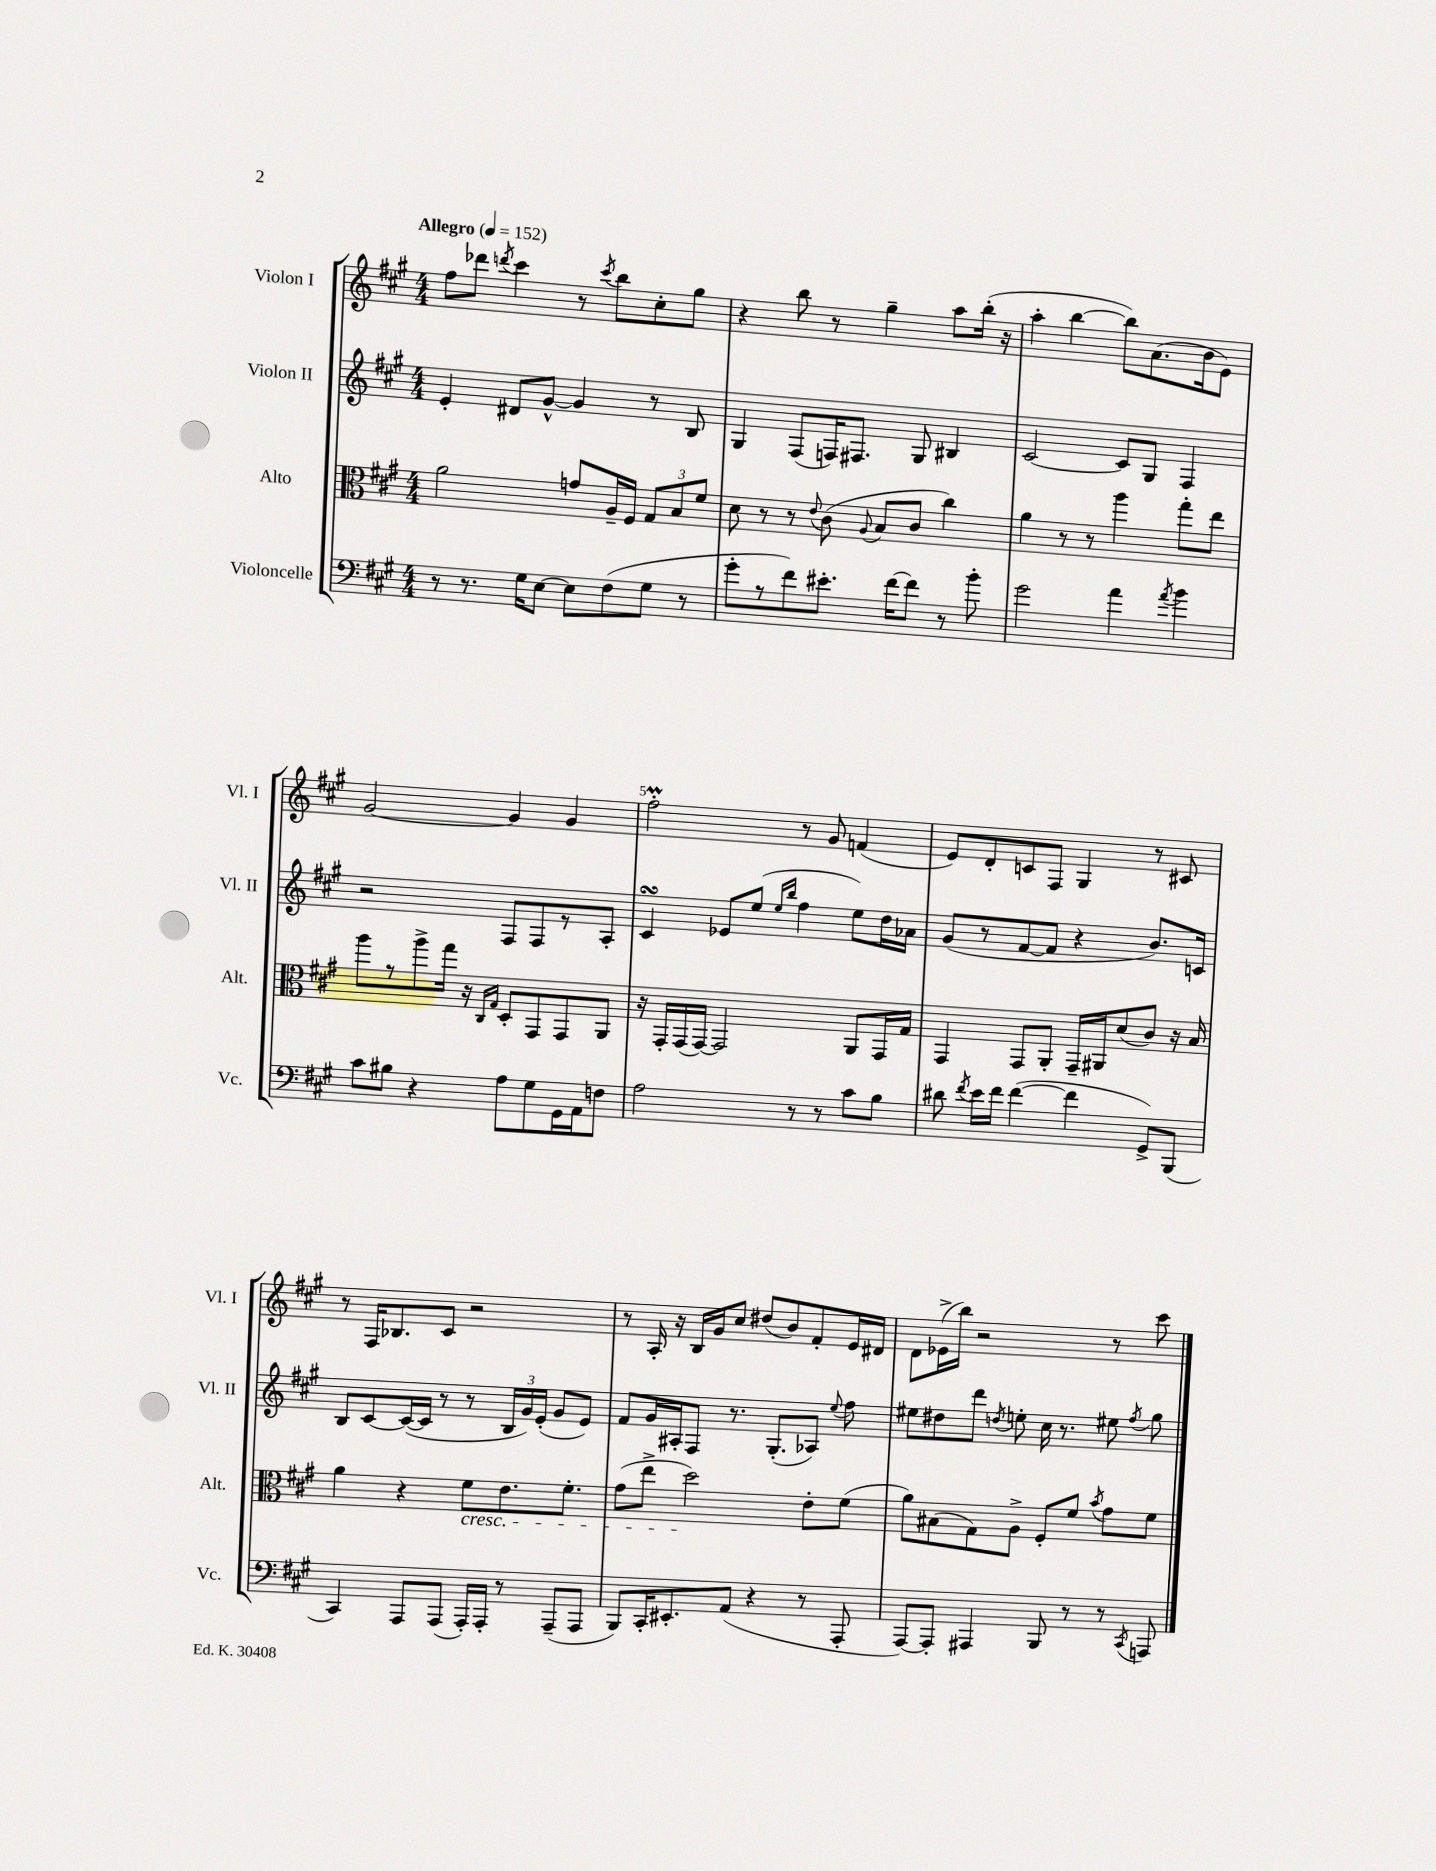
<<
\new StaffGroup <<
\new Staff = "s0" \with { instrumentName = "Violon I" shortInstrumentName = "Vl. I" } {
    \clef treble \key a \major \numericTimeSignature \time 4/4 \tempo "Allegro" 4 = 152
    \autoBeamOff fis''8[ des'''8] \acciaccatura { d'''8 } cis'''4 r8 \acciaccatura { cis'''8 } b''8[ cis''8-. gis''8] |
    r4 b''8 r8 gis''4-- a''8[ b''16]-.( r16 |
    a''4-. b''4~ b''8[) a'8.( b'16 e'8]) |
    gis'2~ gis'4 gis'4 |
    fis''2-.\prall r8 gis'8 f'4( |
    e'8[) d'8-. c'8 fis8] gis4 r8 cis'8 |
    r8 fis16[ bes8. cis'8] r2 |
    r8 a16-. r16 b16[ gis'16 cis''8] dis''8[( b'8) fis'8-. e'16 dis'16] |
    d'8[ ees'16->( b''16]) r2 r8 cis'''8 \bar "|." |
}
\new Staff = "s1" \with { instrumentName = "Violon II" shortInstrumentName = "Vl. II" } {
    \clef treble \key a \major \numericTimeSignature \time 4/4
    \autoBeamOff e'4-. dis'8[ gis'8]~-^ gis'4 r8 b8 |
    gis4 fis8[( f16) fis8.] gis8 bis4 |
    cis'2~ cis'8[ gis8] fis4 |
    r2 fis8[ fis8 r8 a8]-. |
    cis'4\turn ees'8[ e''8]( \grace { e''16[ b''16] } fis''4 e''8[) d''16 aes'16] |
    gis'8[( r8 fis'8~ fis'8] r4 b'8.[) c'16] |
    b8[ cis'8~ cis'16~( cis'16] r8 r8 \tuplet 3/2 { b16[ gis'16) e'16]-.( } gis'8[ e'8]) |
    fis'8[ gis'16 ais16-. fis8] r8. gis8.[-.( aes8]) \appoggiatura { e''8 } fis''8 |
    eis''8[ dis''8 d'''8] \acciaccatura { d''8 } e''8-. cis''16 r8. eis''8 \acciaccatura { fis''8 } gis''8 \bar "|." |
}
\new Staff = "s2" \with { instrumentName = "Alto" shortInstrumentName = "Alt." } {
    \clef alto \key a \major \numericTimeSignature \time 4/4
    \autoBeamOff a'2 g'8[ a16-- fis16] \tuplet 3/2 { gis8[ b8 fis'8] } |
    d'8 r8 r8 \appoggiatura { e'8 } cis'8( \appoggiatura { a8 } b8[ cis'8] cis''4) |
    a'4 r8 r8 a''4 gis''8[-. e''8] |
    a''8[ r8 a''8-> gis''16] r16 \grace { cis16[ gis16] } d8[-. gis,8 gis,8 a,8] |
    r16 gis,16[-. gis,16( gis,16]~) gis,2 a,8[ gis,16 gis16] |
    gis,4 gis,8[ a,8]-. gis,16[-- ais,16 d'8( cis'8]) r16 b16 |
    a'4 r4 fis'8[\cresc e'8. fis'8.]-. |
    gis'8[( e''8]-> d''2\!) e'8[-. fis'8]( |
    a'8[) bis8( gis8) a8]-> fis8[-. fis'8] \acciaccatura { b'8 } gis'8[ fis'8] \bar "|." |
}
\new Staff = "s3" \with { instrumentName = "Violoncelle" shortInstrumentName = "Vc." } {
    \clef bass \key a \major \numericTimeSignature \time 4/4
    \autoBeamOff r8 r8. gis16[ e8]~ e8[ fis8( gis8] r8 |
    gis'8[-. r8 fis'8) eis'8.]-. fis'16[~ fis'8] r8 b'8-. |
    gis'2 a'4 \acciaccatura { a'8 } b'4 |
    cis'8[ bis8] r4 a8[ gis8 gis,16 a,16 f8] |
    a2 r8 r8 cis'8[ b8] |
    dis'8 \acciaccatura { fis'8 } e'16[ fis'16] fis'4~( fis'4 gis,8[->) b,,8]( |
    cis,4) a,,8[ a,,8]( a,,16[-.) a,,16]-. r8 a,,8[--( a,,8] |
    b,,8[) cis,16-. eis,8.-. a,8]( r4 r8 a,,8-. |
    a,,8[~) a,,8]-. ais,,4 b,,8 r8 r8 \acciaccatura { cis,8 } a,,8 \bar "|." |
}
>>
>>
\layout { \context { \Score \override BarNumber.break-visibility = ##(#f #t #t) barNumberVisibility = #(every-nth-bar-number-visible 5) } }
